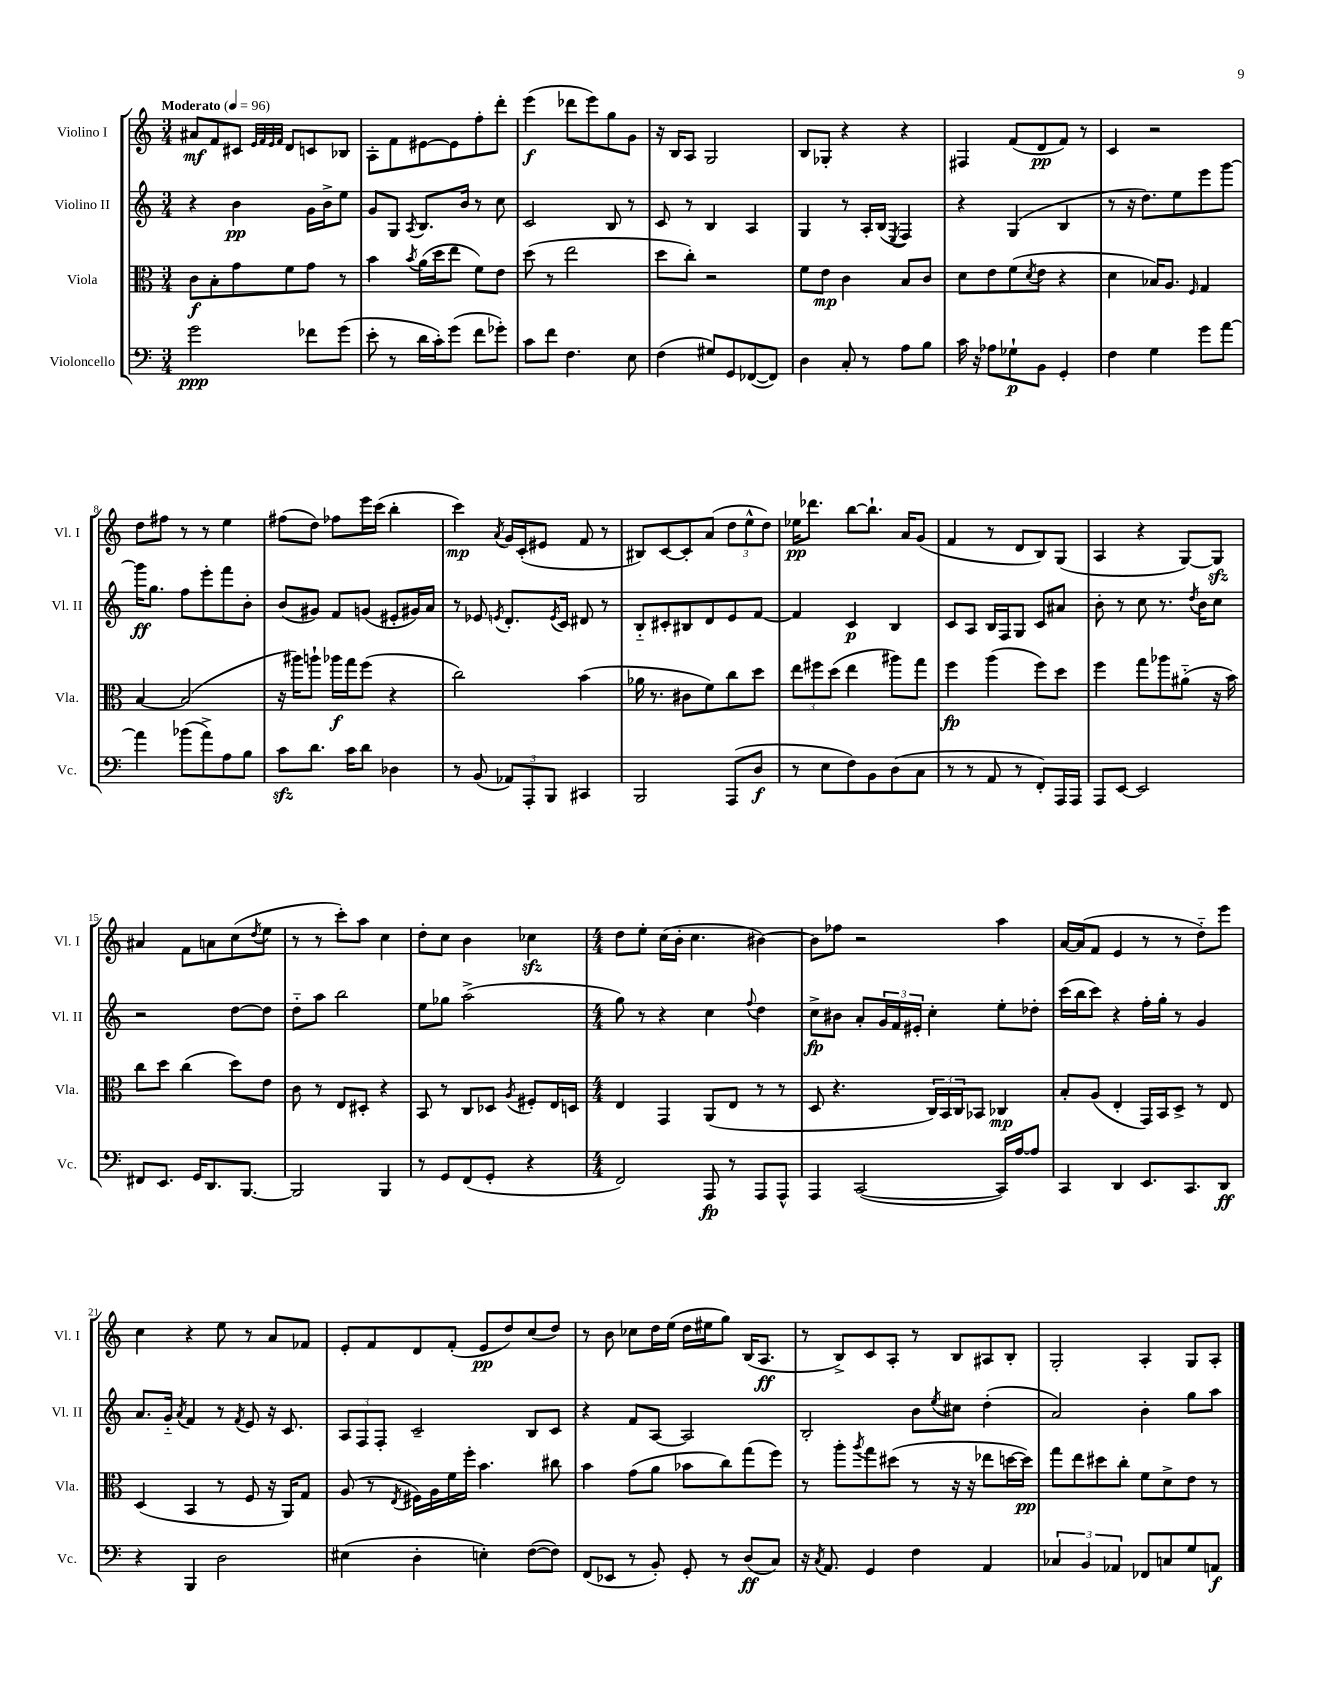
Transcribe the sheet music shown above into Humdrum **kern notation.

**kern	**kern	**kern	**kern
*staff4	*staff3	*staff2	*staff1
*clefF4	*clefC3	*clefG2	*clefG2
*k[]	*k[]	*k[]	*k[]
*M3/4	*M3/4	*M3/4	*M3/4
*MM96	*MM96	*MM96	*MM96
2g	8c	4r	8a#
.	8B'	.	8f
.	8g	4b	8c#
.	.	.	32qqe
.	.	.	32qqf
.	.	.	32qqe
.	.	.	32qqf
.	8f	.	8d
8f-	8g	16g	8c
.	.	16b^	.
(8g	8r	8ee	8B-
=	=	=	=
8e'	4b	8g	8A'
8r	.	8G	8f
.	8qb	8qA	.
16d	(16a	8.B	[8e#
16c')	16dd	.	.
(8g	8ee	.	8e#]
.	.	16b	.
8f	8f)	8r	8ff'
8g-')	8e	8cc	8ddd'
=	=	=	=
8c	(8dd	2c	(4eee
8f	8r	.	.
4.F	2ee	.	8ddd-
.	.	.	8eee)
.	.	8B	8gg
8E	.	8r	8g
=	=	=	=
(4F	8dd	8c	16r
.	.	.	16B
.	8cc')	8r	8A
8G#)	2r	4B	2G
8GG	.	.	.
([8FF-	.	4A	.
8FF-])	.	.	.
=	=	=	=
4D	8f	4G	8B
.	8e	.	8G-'
8C'	4c	8r	4r
8r	.	16A'	.
.	.	(16B	.
.	.	8qE	.
8A	8B	4F)	4r
8B	8c	.	.
=	=	=	=
16c	8d	4r	4F#
16r	.	.	.
8A-	8e	.	.
8G-`	(8f	(4G	(8f
.	8qd	.	.
8BB	8e	.	8d
4GG'	4r	4B	8f)
.	.	.	8r
=	=	=	=
4F	4d	8r	4c
.	.	16r	.
.	.	8.dd)	.
4G	16B-)	.	2r
.	8.A	.	.
.	.	8ee	.
.	16qqF	.	.
8g	4G	8eee	.
[8a	.	[8ggg	.
=	=	=	=
4a]	[4B	16ggg]	8dd
.	.	8.gg	.
.	.	.	8ff#
(8b-	(2B]	8ff	8r
8a^)	.	8eee'	8r
8A	.	8fff	4ee
8B	.	8b'	.
=	=	=	=
8c	16r	(8b	(8ff#
.	16aa#)	.	.
8.d	8aa`	8g#)	8dd)
.	16aa-	8f	8ff-
16c	16gg	.	.
8d	(8ff	(8g	16eee
.	.	.	(16ccc
4D-	4r	8e#'	4bb'
.	.	16g#)	.
.	.	16a	.
=	=	=	=
8r	2cc)	8r	4ccc)
(8BB	.	8e-	.
.	.	8qe	8qa
12AA-)	.	8.d'	16g
.	.	.	(16c'
12AAA'	.	.	.
.	.	.	8e#
12BBB	.	.	.
.	.	8qe	.
.	.	16c	.
4CC#	(4b	8d#	8f
.	.	8r	8r
=	=	=	=
2BBB	16a-	8B'~	8B#)
.	8.r	.	.
.	.	8c#'	[8c
.	8c#	8B#	8c']
.	8f)	8d	(8a
(8AAA	8cc	8e	12dd
.	.	.	12ee^^
8D	8dd	[8f	.
.	.	.	12dd)
=	=	=	=
8r	12ee	4f]	16ee-
.	.	.	8.ddd-
.	12ff#	.	.
8E	.	.	.
.	(12dd	.	.
8F)	4ee	4c	[8bb
8BB	.	.	8.bb`]
(8D	8aa#)	4B	.
.	.	.	16a
8C	8gg	.	(8g
=	=	=	=
8r	4ff	8c	4f
8r	.	8A	.
8AA	(4aa	16B	8r
.	.	16F	.
8r	.	8G	8d
8FF')	8ff)	8c	8B)
16AAA	8dd	8a#	(8G
16AAA	.	.	.
=	=	=	=
8AAA	4ff	8b'	4A
[8EE	.	8r	.
2EE]	8gg	8cc	4r
.	8aa-	8.r	.
.	(8a#'~	.	[8G)
.	.	8qdd	.
.	.	16b	.
.	16r	8cc	8G]
.	16b)	.	.
=	=	=	=
8FF#	8cc	2r	4a#
8.EE	8dd	.	.
.	(4cc	.	8f
16GG	.	.	.
8.DD	.	.	8a
.	8dd)	[8dd	(8cc
[8.BBB	.	.	.
.	.	.	8qdd
.	8e	8dd]	8ee
=	=	=	=
2BBB]	8c	8dd'~	8r
.	8r	8aa	8r
.	8E	2bb	8ccc')
.	8D#'	.	8aa
4BBB	4r	.	4cc
=	=	=	=
8r	8BB	8ee	8dd'
8GG	8r	8gg-	8cc
(8FF	8C	(2aa^	4b
8GG'	8D-	.	.
.	8qA	.	.
4r	8F#'	.	4cc-
.	16E	.	.
.	16D	.	.
=	=	=	=
*M4/4	*M4/4	*M4/4	*M4/4
2FF)	4E	8gg)	8dd
.	.	8r	8ee'
.	4GG	4r	(16cc
.	.	.	16b'
.	.	.	4.cc
8AAA	(8AA	4cc	.
8r	8E	.	.
.	.	8qqff	.
8AAA	8r	4dd	[4b#)
8AAA^^	8r	.	.
=	=	=	=
4AAA	8D	8cc^	8b#]
.	4.r	8b#	8ff-
([2CC	.	8a'	2r
.	.	24g	.
.	.	24f	.
.	.	24e#'	.
.	24C)	4cc'	.
.	24BB	.	.
.	24C	.	.
.	8BB-	.	.
16CC])	4C-	8ee'	4aa
[16A	.	.	.
8A]	.	8dd-'	.
=	=	=	=
4CC	8B'	(16ccc	[16a
.	.	16bb	(16a]
.	(8A	8ccc)	8f
4DD	4E'	4r	4e
8.EE	16GG)	16ff'	8r
.	16BB	16gg'	.
.	8D^	8r	8r
8.CC	.	.	.
.	8r	4g	8dd'~)
8DD	8E	.	8eee
=	=	=	=
4r	(4D	8.a	4cc
.	.	16g'~	.
.	.	8qa	.
4BBB	4BB	4f	4r
2D	8r	8r	8ee
.	.	8qf	.
.	8F	8e	8r
.	16r	16r	8a
.	16AA)	8.c	.
.	8G	.	8f-
=	=	=	=
(4E#	(8A	12A	8e'
.	.	12F	.
.	8r	.	8f
.	.	12F'	.
.	8qE	.	.
4D'	16F#)	2c~	8d
.	16A	.	.
.	16f	.	(8f'
.	16ff'	.	.
4E')	4.b	.	8e
.	.	.	8dd)
([8F	.	8B	(8cc
8F])	8cc#	8c	8dd)
=	=	=	=
(8FF	4b	4r	8r
8EE-	.	.	8b
8r	(8g	8f	8cc-
8BB')	8a	[8A	16dd
.	.	.	(16ee
8GG'	8b-	2A]	16dd
.	.	.	16ee#
8r	8cc)	.	8gg)
(8D	(8gg	.	(16B
.	.	.	8.A
8C)	8ff)	.	.
=	=	=	=
16r	8r	2B'	8r
8qC	.	.	.
8.AA	.	.	.
.	8aa'	.	8B^)
.	8qaa	.	.
4GG	8gg	.	8c
.	(8dd#	.	8A'
4F	8r	8b	8r
.	.	8qee	.
.	16r	8cc#	8B
.	16r	.	.
4AA	8ee-	(4dd'	8A#
.	[16dd	.	8B'
.	16dd])	.	.
=	=	=	=
6C-	8gg	2a)	2G'
.	8ee	.	.
6BB	.	.	.
.	8dd#	.	.
6AA-	.	.	.
.	8cc'	.	.
8FF-	8f	4b'	4A'
8C	8d^	.	.
8G	8e	8gg	8G
8AA	8r	8aa	8A'
==	==	==	==
*-	*-	*-	*-
